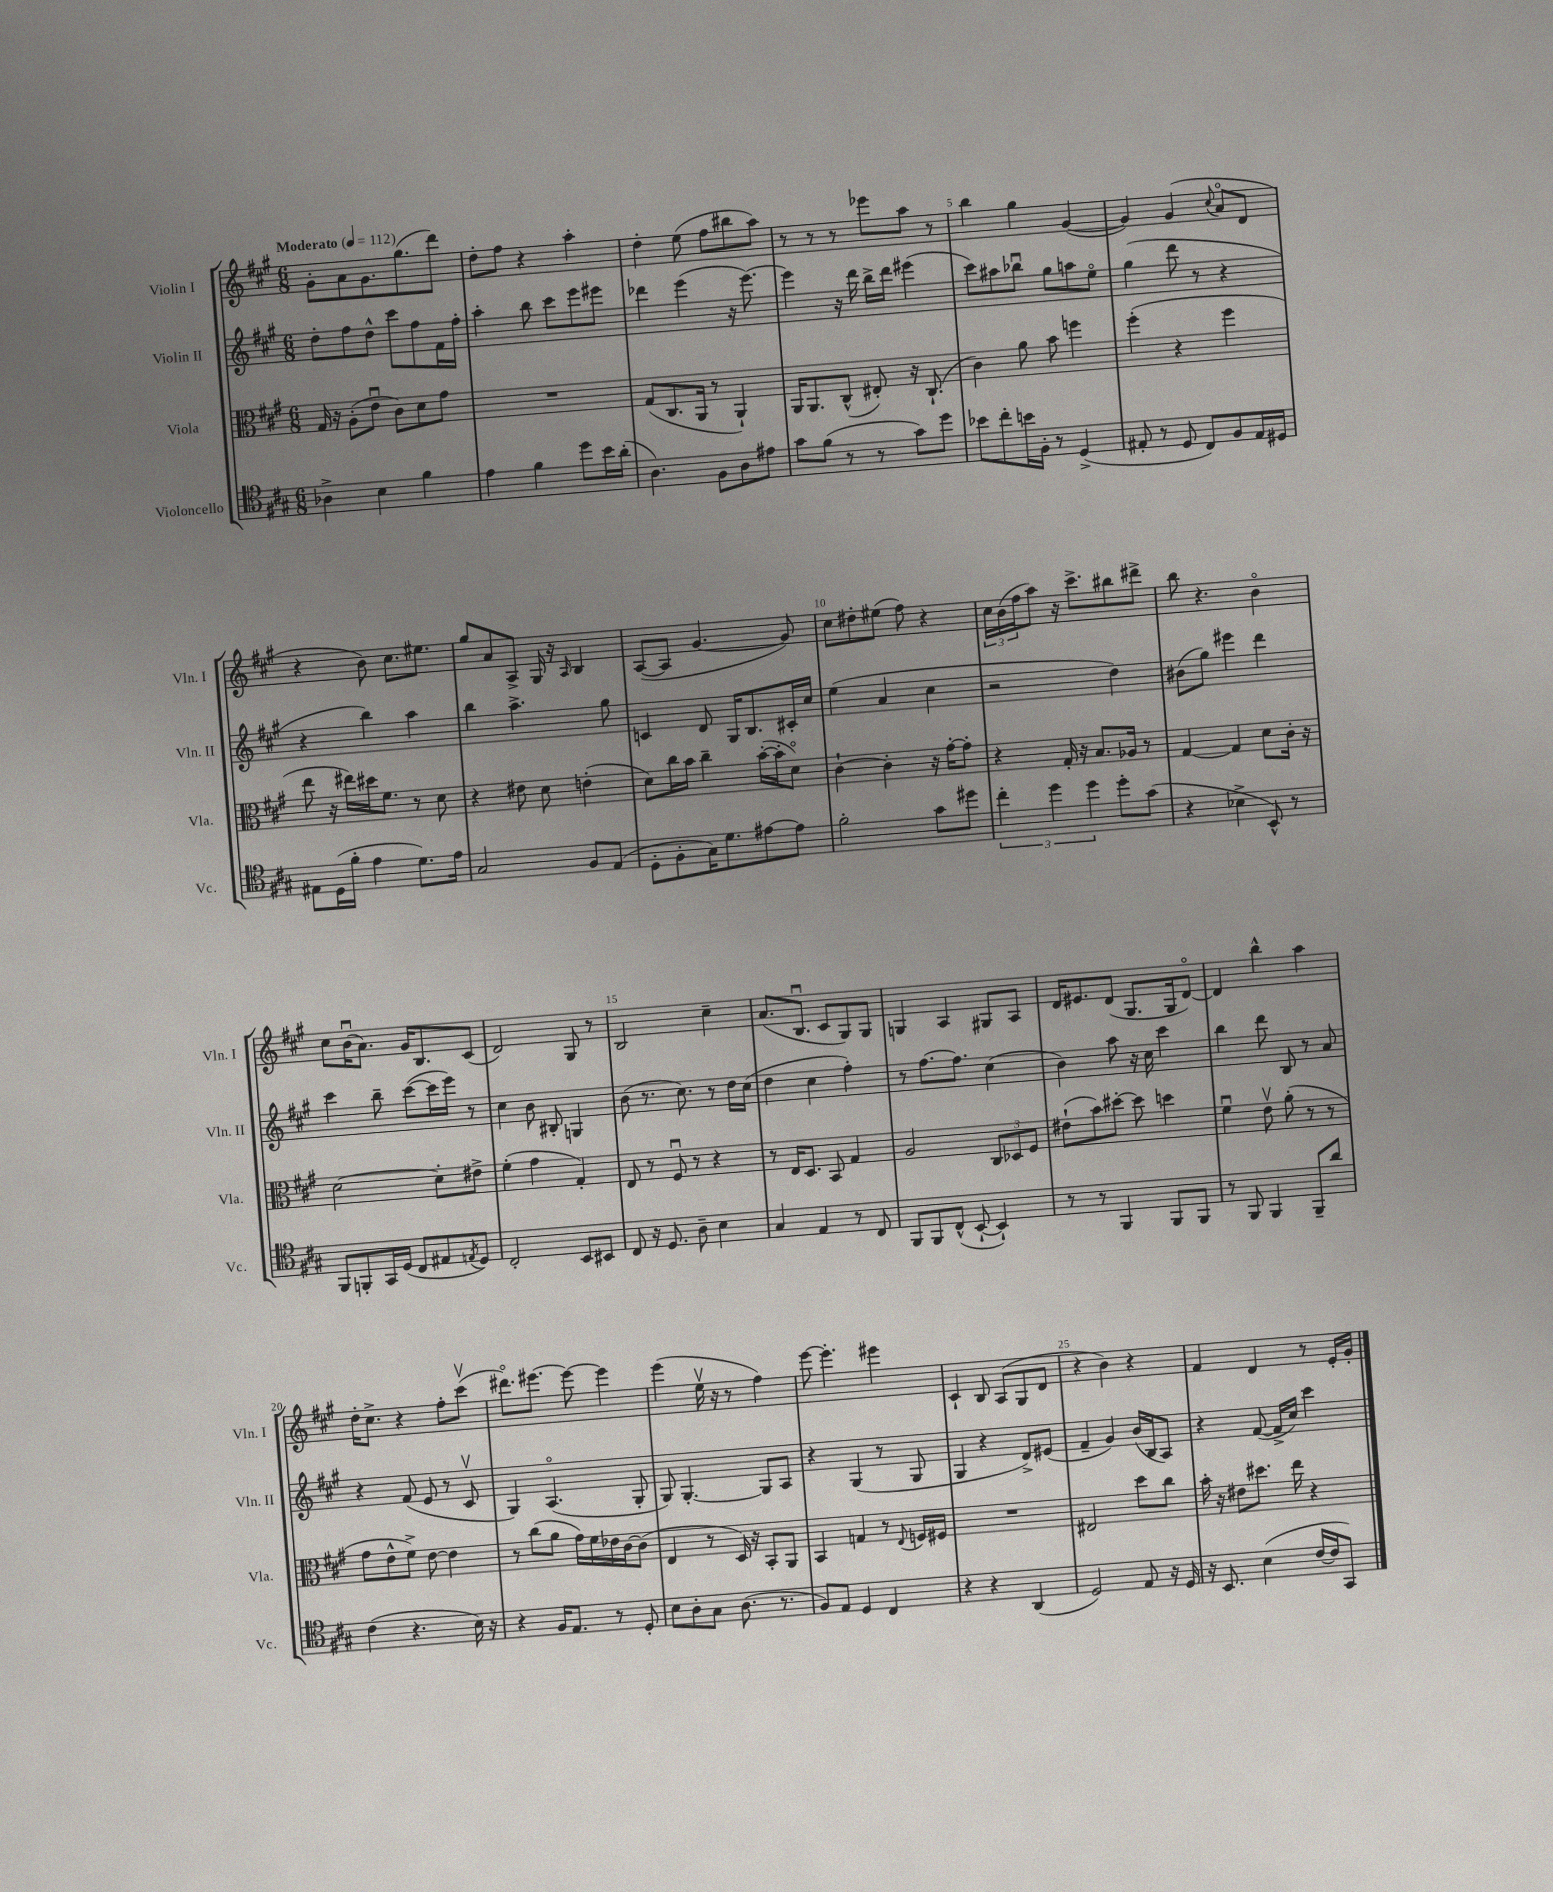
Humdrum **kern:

**kern	**kern	**kern	**kern
*staff4	*staff3	*staff2	*staff1
*clefC4	*clefC3	*clefG2	*clefG2
*k[f#c#g#]	*k[f#c#g#]	*k[f#c#g#]	*k[f#c#g#]
*M6/8	*M6/8	*M6/8	*M6/8
*MM112	*MM112	*MM112	*MM112
4A-^\	16G#/	8dd'\L	8g#'\L
.	16r	.	.
.	(8A'\L	8ff#\	8a\
4B\	8eu\J	8dd^^\J	8.g#\
.	8c#\L)	8ccc#\L	.
.	.	.	(8.gg#\
4f#\	8d\	8ff#\	.
.	8g#\J	16f#\L	8ddd\J)
.	.	16ff#'\JJ	.
=	=	=	=
4e\	2.r	4aa'\	8dd'\L
.	.	.	8ff#\J
4f#\	.	8bb\	4r
.	.	8ccc#\L	.
8dd\L	.	8eee\	4aa'\
16b\L	.	8eee#\J	.
(16a'\JJ	.	.	.
=	=	=	=
4.A\)	(8G#/L	4ddd-\	4dd'\
.	8.C#/	.	.
.	.	(4eee\	(8ee\
.	16AA/Jk	.	.
8F#\L	8r	.	8ff#\L
8A\	4AA`/)	16r	8bb#\
.	.	[8.eee\)	.
8e#\J	.	.	8aa\J)
=	=	=	=
8g#\L	16AA/LK	4eee\]	8r
.	8.AA/	.	.
(8f#\J	.	.	8r
8r	(8C#^^/J	16r	8r
.	.	16ddd\	.
8r	8E#'/)	16bb^\LL	8eee-\L
.	.	16ddd\JJ	.
8g#\L)	16r	(4eee#\	8aa\J
.	(8.C#`/	.	.
8dd\J	.	.	8r
=	=	=	=
8b-\L	4c#\)	8ccc#\L)	4bb\
8cc#'\	.	8aa#\	.
16b\L	8a\	8bb-u\J	4gg#\
16F#'\JJ	.	.	.
8r	8b\	8gg#\L	.
(4D^/	4ff\	8aa\	([4g#/
.	.	8eeo\J	.
=	=	=	=
8E#'/	(4ff#'\	(4gg#\	4g#/])
8r	.	.	.
8D/	4r	8ddd\	(4g#/
8C#/L)	.	8r	.
.	.	.	8qqcc#/
8F#/	4ff#\	4r	8ao/L
16E#/L	.	.	8d/J
16D#/JJ	.	.	.
=	=	=	=
8E#\L	8ee\	4r	4r
(16D\L	16r	.	.
16f#'\JJ	16ee#\LL)	.	.
4e\	16dd#\J	4bb\)	8b\)
.	8.f#\J	.	.
.	.	.	8.cc#\L
8.d\L)	8r	4aa\	.
.	.	.	8.ee#\J
.	8d\	.	.
16e\Jk	.	.	.
=	=	=	=
2G#/	4r	4bb\	8gg#/L
.	.	.	8a/
.	8e#\	4.aa^\	8A^/J
.	8d\	.	16G#/
.	.	.	16r
.	.	.	16qqA/
8F#/L	(4e'\	.	4B/
(8E/J	.	8gg#\	.
=	=	=	=
8D'\L	8d\L)	4c/	([8A/L
8F#'\	16cc#\L	.	8A/]J
.	16b\JJ	.	.
16G#\K)	4cc#~\	8d/	[4.g#/
8.d\	.	.	.
.	.	16G#/LK	.
.	.	8.B/	.
[8e#\	([16b'\LL	.	.
.	16b'\]J	.	.
8e#\]J	8do\J)	16c#'/L	8g#/])
.	.	16cc#/JJ	.
=	=	=	=
2f#'\	[4c#`\	(4ee\	8cc#\L
.	.	.	8dd#'\
.	4c#'\]	4a/	(8ee#\J
.	.	.	8ff#\)
8g#\L	16r	4cc#\	4r
.	[16g#'\LK	.	.
8dd#\J	8g#'\]J	.	.
=	=	=	=
6cc#'\	4r	2r	24cc#\LL
.	.	.	(24b\
.	.	.	24ff#\J
.	.	.	8aa\J)
6dd\	.	.	.
.	16G#'/	.	16r
.	16r	.	8.ccc#^\L
6dd\	.	.	.
.	8.B/L	.	.
8dd'\L	.	4dd\)	8bb#\
.	16A-/Jk	.	.
(8g#\J	8r	.	8ddd#^\J
=	=	=	=
4r	[4G#/	(8b#\L	8bb\
.	.	8gg#\J)	4.r
4B-^\	4G#/]	4eee#\	.
8BB^^/)	8d\L	4ddd\	4bo\
8r	16c#'\Jk	.	.
.	16r	.	.
=	=	=	=
8FF#/L	[2d\	4ccc#\	8cc#\L
8FF'/	.	.	(16bu\K
.	.	.	8.a\J)
16GG#/L	.	8bb~\	.
(16D/JJ	.	.	.
8C#/L	.	([8ccc#\L	16g#/LK
.	.	.	8.B/
8E#/	8d'\]L	16ccc#\]L	.
.	.	16eee\JJ)	.
8qE/	.	.	.
8D/J)	8e#^\J	8r	(8c#/J
=	=	=	=
2C#'/	(4f#'\	4cc#\	2d/)
.	4g#\	8b\	.
.	.	8B#'/	.
8BB/L	4G#'/)	4G/	8G#/
8BB#/J	.	.	8r
=	=	=	=
8C#/	8E/	(8b\	2B/
16r	8r	8.r	.
8.D/	.	.	.
.	8F#u/	.	.
.	.	8.cc#\)	.
8A~\	8r	.	.
4B\	4r	8r	4cc#~\
.	.	16dd\LL	.
.	.	(16cc#\JJ	.
=	=	=	=
4G#/	8r	4dd\	(8.a/L
.	16E/LK	.	.
.	8.D/J	.	8.Bu/J
4E/	.	4cc#\	.
.	8BB/	.	8c#/L
8r	4G#/	4ff#'\)	8G#/)
8C#/	.	.	8G#/J
=	=	=	=
8FF#/L	2A/	8r	4G/
8FF#/	.	[8.ff#\L	.
(8C#^^/J	.	.	4A/
.	.	8.ff#\]J	.
[8BB`/	.	.	.
4BB`/])	12C#/L	(4cc#\	8G#/L
.	12D-/	.	.
.	.	.	8A/J
.	12F#/J	.	.
=	=	=	=
8r	(8e#`\L	4b\)	16d/LK
.	.	.	8.e#/
8r	8b\)	.	.
4FF#/	[8dd#'\J	8aa\	(8d/J
.	8dd#\]	16r	8.G#/L
.	.	16cc#\	.
8FF#/L	4dd\	4ccc#\	.
.	.	.	16G#/k
8FF#/J	.	.	[8do/J)
=	=	=	=
8r	4f#u\	4bb\	4d/]
8FF#/	.	.	.
4FF#/	8ev\	8ddd\	4bb^^\
.	(8a'\	8B/	.
8FF#~/L	8r	8r	4aa\
8a/J	8r	8a/	.
=	=	=	=
(4c#\	8g#\L	4r	16dd'\LK
.	.	.	8.cc#^\J
.	8e^^\	.	.
4.r	8f#^\J)	(8f#/	4r
.	[8e\	8e/	.
.	4e\]	8r	8ff#'\L
16B\)	.	8c#v/	(8ccc#v\J
16r	.	.	.
=	=	=	=
4r	8r	4G#/)	8.ddd#o\L)
.	(8cc#\L	.	.
.	.	.	[8.eee#\J
16F#/LK	8a\J	(4.Ao/	.
8.E/J	.	.	.
.	16g#\LL)	.	8eee#\_
.	16f#\	.	.
8r	16e-\	.	4eee#\]
.	[16c#\J	.	.
8D'/	(8c#\]J	8G#'/	.
=	=	=	=
8B\L	4E/	8G#/)	(4eee\
8A'\	.	[4.G#'/	.
8G#\J	8r	.	16eev\
.	.	.	16r
(8.A\	16D/)	.	8r
.	16r	.	.
.	8BB'/L	8G#/]L	4ff#\)
8.r	.	.	.
.	8AA/J	8A/J	.
=	=	=	=
8F#/L)	4BB/	4r	[8eee\
8E/J	.	.	4.eee'\]
4D/	4G/	(4G#/	.
4C#/	8r	8r	4eee#\
.	8qqE/	.	.
.	16F/LL	8G#/	.
.	16F#/JJ	.	.
=	=	=	=
4r	2.r	4G#/	4c#`/
4r	.	4r	8B/
.	.	.	(8A/L
(4AA/	.	8d^/L)	8G#/
.	.	(8e#/J	8d/J
=	=	=	=
2D/)	2E#/	4f#~/	4r
.	.	4g#/)	4b\)
8E/	8dd\L	(16b/LL	4r
.	.	16B/J	.
16r	8cc#\J	8A/J)	.
16D/	.	.	.
=	=	=	=
16r	16b'\	4r	4f#/
8.BB/	16r	.	.
.	8e#\L	.	.
(4B\	8.dd#\J	([8f#/	4d/
.	.	16f#^/]LL	.
.	16ee\	16cc#/JJ)	.
[16c#/LL	4r	4ccc#\	8r
16c#/]J	.	.	.
8GG#/J)	.	.	16e'/LL
.	.	.	16g#'/JJ
==	==	==	==
*-	*-	*-	*-
